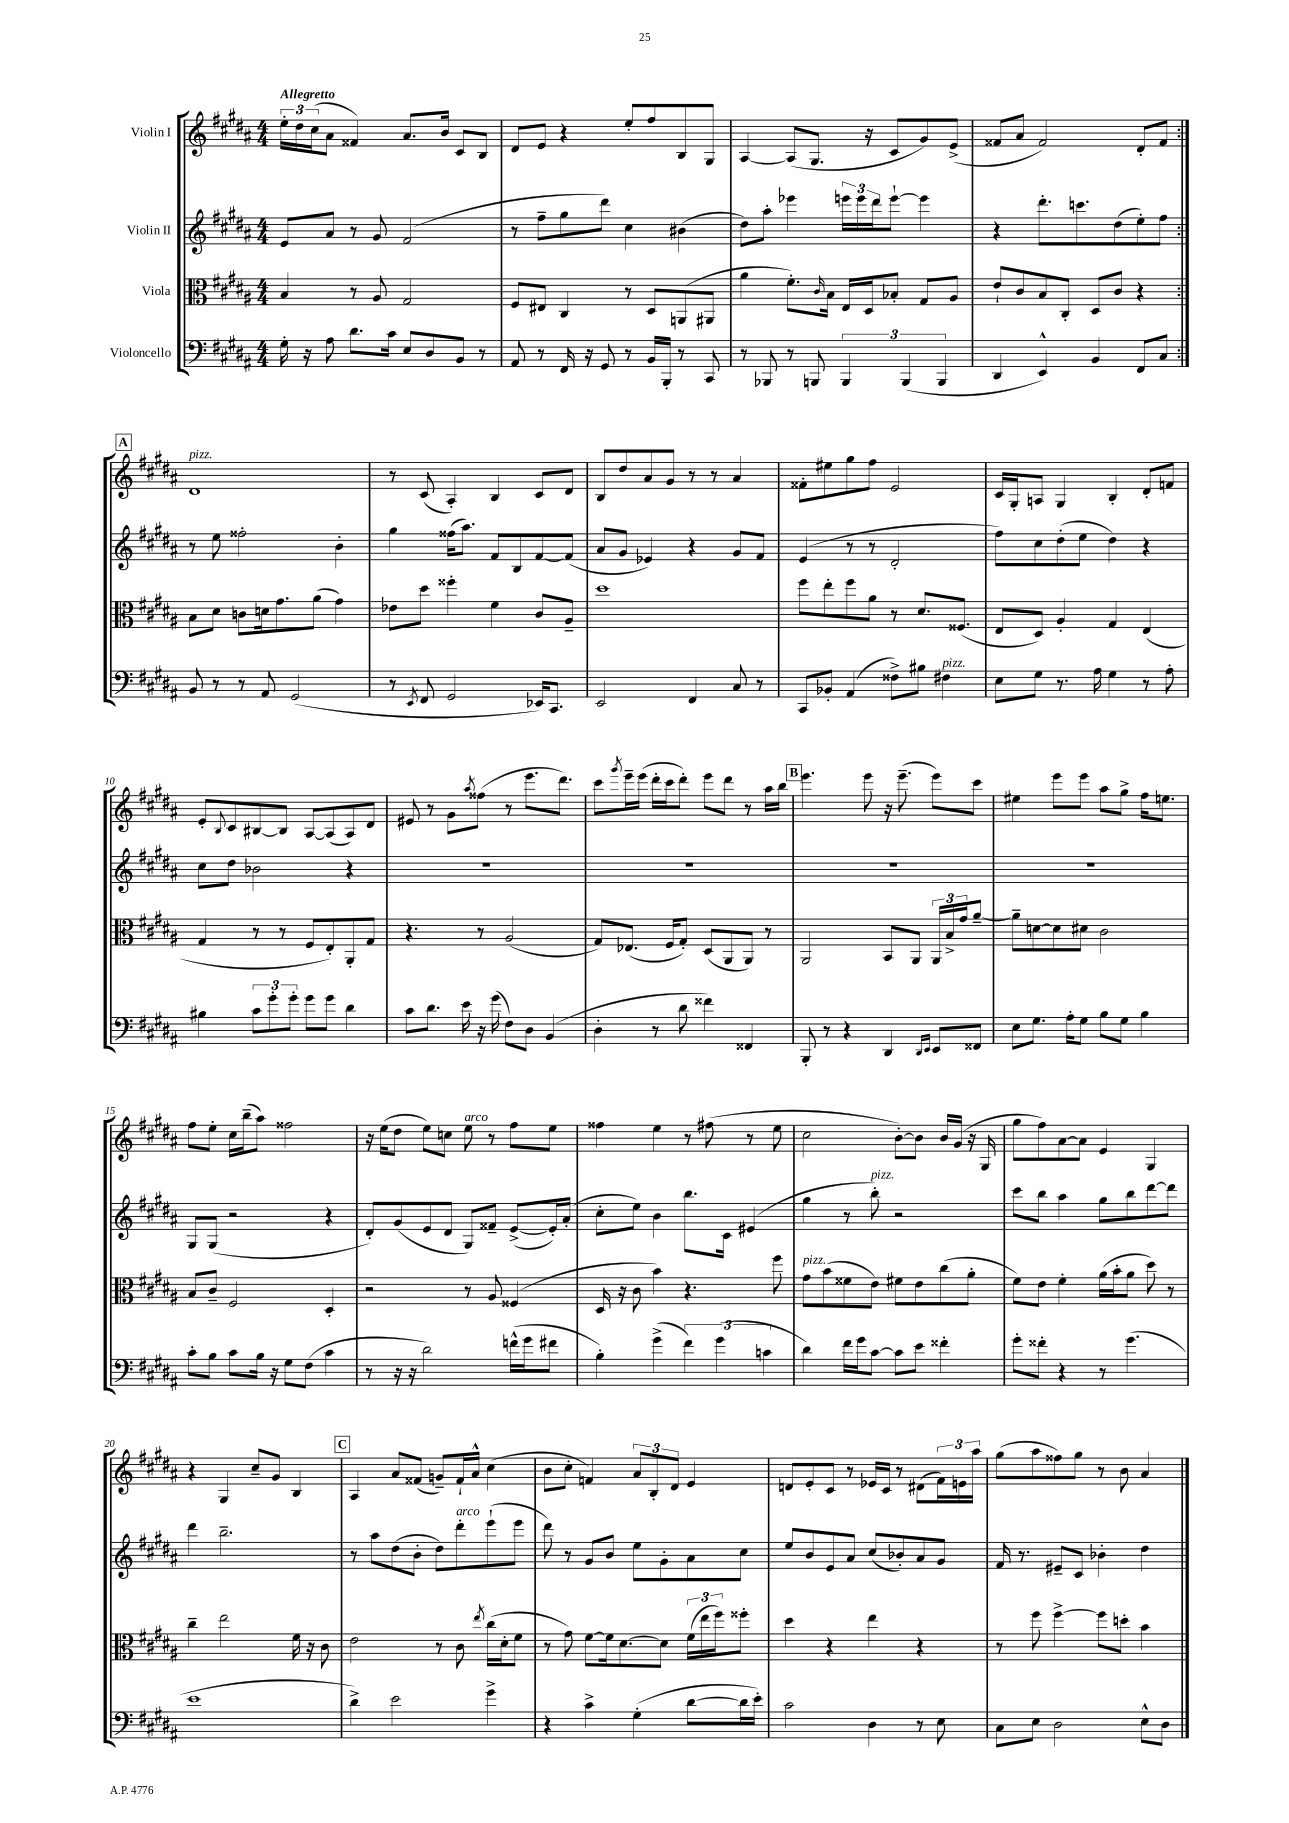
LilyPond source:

<<
\new StaffGroup <<
\new Staff = "s0" \with { instrumentName = "Violin I" } {
    \clef treble \key b \major \numericTimeSignature \time 4/4 \tempo "Allegretto"
    \repeat volta 2 { \tuplet 3/2 { e''16-. dis''16 cis''16( } ais'8 fisis'4) ais'8. b'16 cis'8 b8 |
    dis'8 e'8 r4 e''8-. fis''8 b8 gis8 |
    ais4~ ais8( gis8. r16 cis'8 gis'8) e'8->( |
    fisis'8 ais'8 fisis'2) dis'8-. fisis'8 | }
    \mark \markup { \box "A" } dis'1^\markup { \italic "pizz." } |
    r8 cis'8( ais4-.) b4 cis'8 dis'8 |
    b8 dis''8 ais'8 gis'8 r8 r8 ais'4 |
    fisis'8-. eis''8 gis''8 fis''8 e'2 |
    cis'16 gis16-. a8 gis4 b4-. dis'8-. f'8 |
    e'8-. \appoggiatura { b8 } cis'8 bis8~ bis8 ais8~ ais8( ais8) dis'8 |
    eis'8 r8 gis'8 \acciaccatura { ais''8 } fisis''8( r8 e'''8. dis'''8.) |
    cis'''8 \acciaccatura { gis'''8 } e'''16-- e'''16( dis'''16-. cis'''16 dis'''8-.) e'''8 dis'''8 r8 ais''16 b''16 |
    \mark \markup { \box "B" } e'''4. e'''8 r16 e'''8.--( e'''8) cis'''8 |
    eis''4 e'''8 e'''8 ais''8 gis''8-> fis''16 e''8. |
    fis''8 e''8-. cis''16 b''16--( ais''8) fisis''2 |
    r16 e''16( dis''8 e''8) c''8 e''8^\markup { \italic "arco" } r8 fis''8 e''8 |
    fisis''4 e''4 r8 fis''8( r8 e''8 |
    cis''2 b'8~-.) b'8 b'16 gis'16( r16 gis16 |
    gis''8 fis''8) ais'8~ ais'8 e'4 gis4 |
    r4 gis4 cis''8-- gis'8 b4 |
    \mark \markup { \box "C" } ais4 ais'8 fisis'8( g'8--) fisis'16-! ais'16-^ cis''4( |
    b'8 cis''8-. f'4) \tuplet 3/2 { ais'8 b8-. dis'8 } e'4 |
    d'8 e'8-. cis'8 r8 ees'16 cis'16 r8 dis'8( \tuplet 3/2 { fis'16) e'16 ais''16 } |
    gis''8( ais''8 fisis''8) gis''8 r8 b'8 ais'4 \bar "|." |
}
\new Staff = "s1" \with { instrumentName = "Violin II" } {
    \clef treble \key b \major \numericTimeSignature \time 4/4
    \repeat volta 2 { e'8 ais'8 r8 gis'8 fis'2( |
    r8 fis''8-- gis''8 dis'''8) cis''4 bis'4( |
    dis''8) ais''8-. ees'''4 \tuplet 3/2 { e'''16 e'''16 dis'''16 } e'''8~-! e'''4 |
    r4 dis'''8.-. c'''8. dis''8( e''8-.) fis''8 | }
    \mark \markup { \box "A" } r8 e''8 fisis''2-. b'4-. |
    gis''4 fisis''16( ais''8.) fis'8 b8 fis'8~ fis'8( |
    ais'8 gis'8 ees'4) r4 gis'8 fis'8 |
    e'4( r8 r8 dis'2-. |
    fis''8) cis''8 dis''8-.( e''8 dis''4) r4 |
    cis''8 dis''8 bes'2 r4 |
    R1 |
    R1 |
    \mark \markup { \box "B" } R1 |
    R1 |
    gis8 gis8( r2 r4 |
    dis'8-.) gis'8( e'8 dis'8 gis8) fisis'8-- e'8~->( e'16-.) ais'16-.( |
    cis''8-. e''8) b'4 b''8. cis'16 eis'4( |
    gis''4 r8 b''8-.^\markup { \italic "pizz." }) r2 |
    cis'''8 b''8 ais''4 gis''8 b''8 dis'''8~ dis'''8 |
    dis'''4 b''2.-- |
    \mark \markup { \box "C" } r8 ais''8 dis''8( b'8-. dis''8) dis'''8-.^\markup { \italic "arco" } e'''8-!( e'''8 |
    dis'''8) r8 gis'8 b'8 e''8 gis'8-. ais'8 cis''8 |
    e''8 b'8 e'8 ais'8 cis''8( bes'8-.) ais'8 gis'8 |
    fis'16 r8. eis'8-- cis'8 bes'4-. dis''4 \bar "|." |
}
\new Staff = "s2" \with { instrumentName = "Viola" } {
    \clef alto \key b \major \numericTimeSignature \time 4/4
    \repeat volta 2 { b4 r8 ais8 gis2 |
    fis8 eis8 cis4 r8 dis8 a,8( ais,8 |
    ais'4 fis'8.-.) \grace { cis'16 } b16 e16 dis16 bes8-. gis8 ais8 |
    e'8-! cis'8 b8 cis8-. dis8 cis'8 r4 | }
    \mark \markup { \box "A" } b8 dis'8 c'8 d'16 gis'8. ais'8( gis'4) |
    ees'8 dis''8 fisis''4-. fis'4 cis'8 ais8-- |
    dis''1 |
    fis''8 e''8-. fis''8 ais'8 r8 dis'8. fisis8.( |
    e8 dis8) ais4-. gis4 e4( |
    gis4 r8 r8 fis8 e8-.) ais,8-. gis8 |
    r4. r8 ais2( |
    gis8) ees8.( fis16 gis8-.) dis8( ais,8 ais,8) r8 |
    \mark \markup { \box "B" } ais,2 b,8 ais,8 \tuplet 3/2 { ais,16 b16-> gis'16 } ais'8~-- |
    ais'8-- d'8~ d'8 dis'8 cis'2 |
    b8 cis'8-- fis2 dis4-. |
    r2 r8 ais8 fisis4( |
    dis16 r16 cis'8 b'4) r4. fis''8 |
    gis'8^\markup { \italic "pizz." } b'8( fisis'8 e'8) fis'8 e'8 cis''8( ais'8-. |
    fis'8) e'8 fis'4-. ais'16( b'16-. ais'8 dis''8) r8 |
    cis''4-- e''2 fis'16 r16 cis'8 |
    \mark \markup { \box "C" } e'2 r8 cis'8 \acciaccatura { e''8 } cis''16( dis'16-. fis'8 |
    r8 gis'8) fis'8~ fis'16 dis'8.~ dis'8 \tuplet 3/2 { fis'16( e''16 fis''16) } fisis''8-. |
    dis''4 r4 e''4 r4 |
    r8 fis''8 fis''4~-> fis''8 d''8-. b'4 \bar "|." |
}
\new Staff = "s3" \with { instrumentName = "Violoncello" } {
    \clef bass \key b \major \numericTimeSignature \time 4/4
    \repeat volta 2 { gis16-. r16 ais8 dis'8. cis'16 e8 dis8 b,8 r8 |
    ais,8 r8 fis,16 r16 gis,8 r8 b,16 b,,16-. r8 cis,8 |
    r8 bes,,8 r8 b,,8 \tuplet 3/2 { b,,4 b,,4( b,,4 } |
    dis,4 e,4-^) b,4 fis,8 cis8 | }
    \mark \markup { \box "A" } b,8 r8 r8 ais,8 gis,2( |
    r8 \acciaccatura { e,8 } fis,8 gis,2 ees,16) cis,8. |
    e,2 fis,4 cis8 r8 |
    cis,8 bes,8-. ais,4( fisis8->) bis8 fis4^\markup { \italic "pizz." } |
    e8 gis8 r8. ais16 gis4 r8 ais8-. |
    bis4 \tuplet 3/2 { cis'8 gis'8-. gis'8-. } gis'8 gis'8 dis'4 |
    cis'8 dis'8. e'16 r16 gis'16( fis8) dis8 b,4( |
    dis4-. r8 dis'8 fisis'4) fisis,4 |
    \mark \markup { \box "B" } b,,8-. r8 r4 dis,4 \grace { dis,16 e,16 } e,8 fisis,8 |
    e8 gis8. ais16-. gis8 b8 gis8 b4 |
    cis'8-. b8 cis'8 b16 r16 gis8 fis8( cis'4 |
    r8 r16 r16 dis'2) f'16-^( gis'16 fis'8 |
    b4-.) gis'4->( \tuplet 3/2 { fis'4) gis'4( c'4 } |
    dis'4) fis'16 gis'16 cis'8~ cis'8 e'8 fisis'4-. |
    gis'8-. fisis'8-. r4 r8 gis'4.( |
    e'1 |
    \mark \markup { \box "C" } dis'4->) e'2 gis'4-> |
    r4 cis'4-> gis4-.( dis'8~ dis'16 e'16-.) |
    cis'2 dis4 r8 e8 |
    cis8 e8 dis2 e8-^ dis8 \bar "|." |
}
>>
>>
